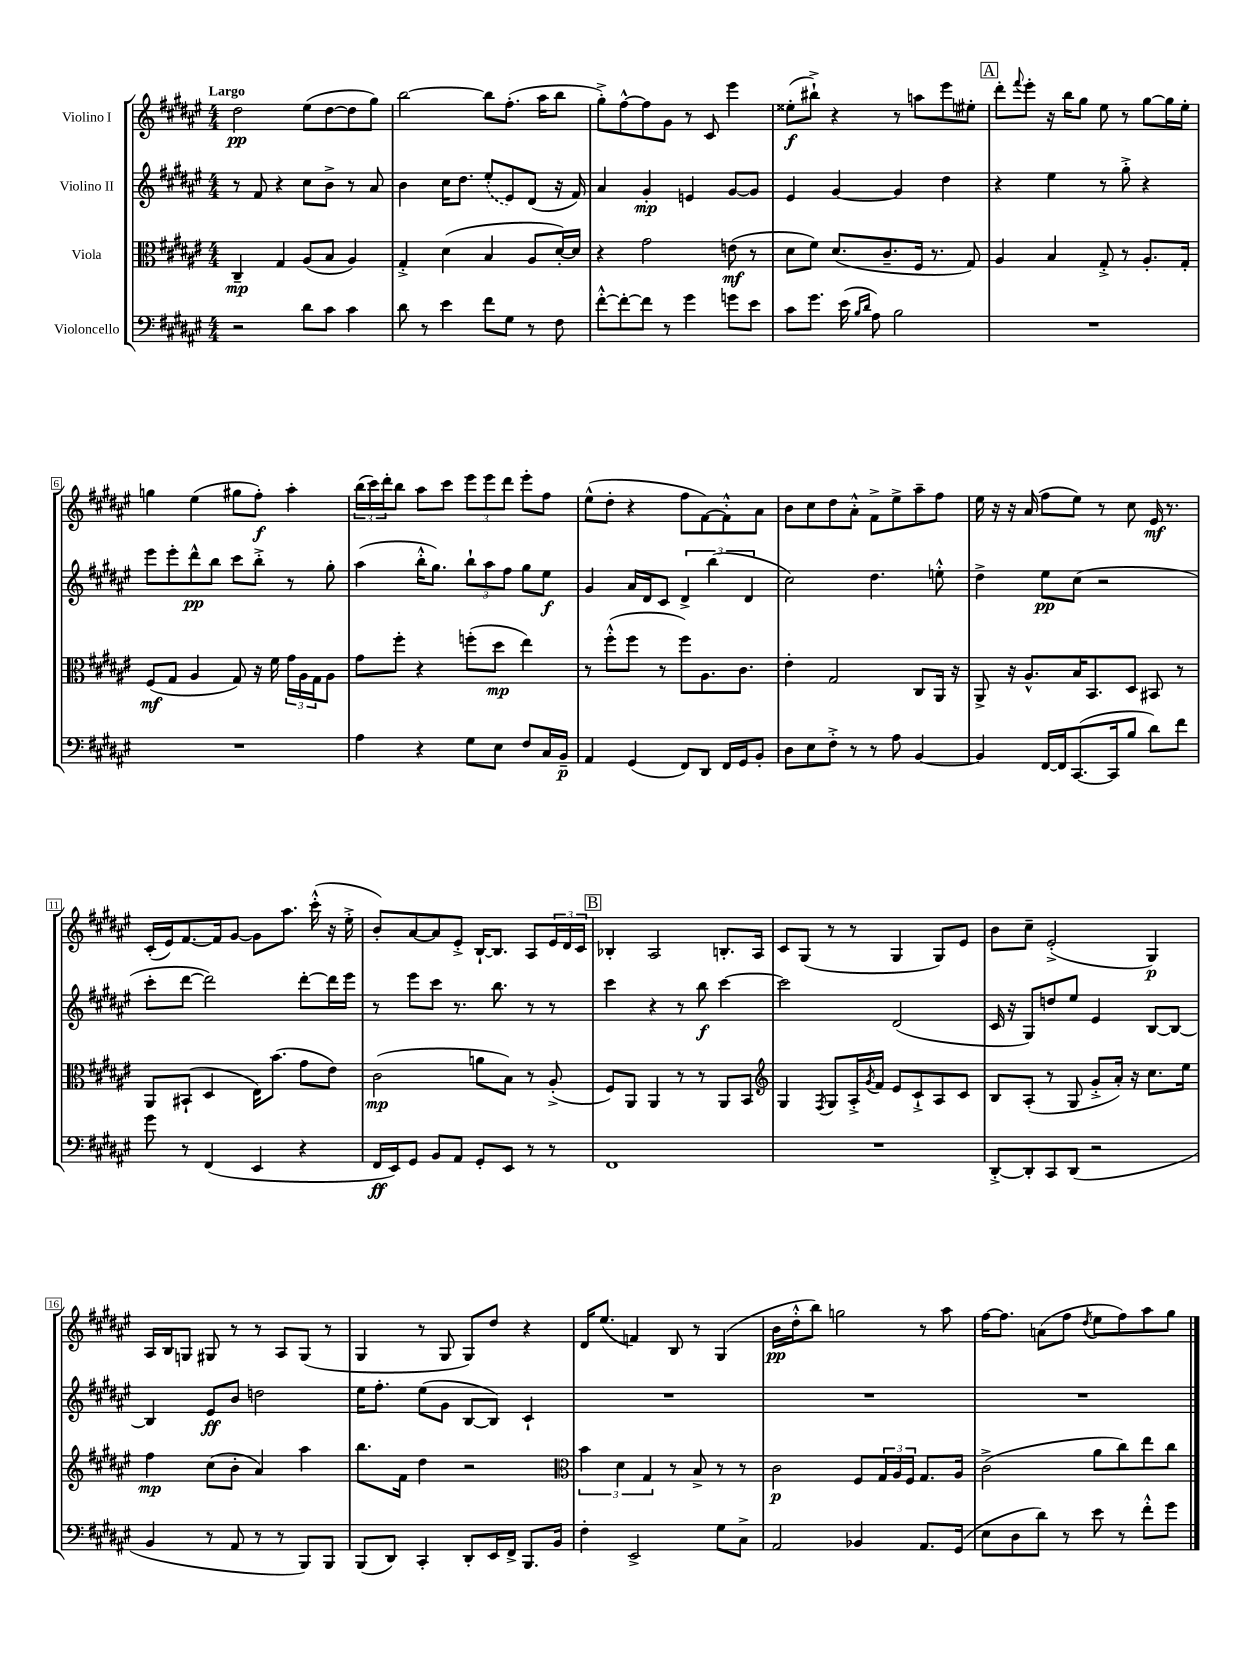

**kern	**dynam	**kern	**dynam	**kern	**dynam	**kern	**dynam
*part4	*part4	*part3	*part3	*part2	*part2	*part1	*part1
*staff4	*staff4	*staff3	*staff3	*staff2	*staff2	*staff1	*staff1
*I"Violoncello	*	*I"Viola	*	*I"Violino II	*	*I"Violino I	*
*clefF4	*	*clefC3	*	*clefG2	*	*clefG2	*
*k[f#c#g#d#a#e#]	*	*k[f#c#g#d#a#e#]	*	*k[f#c#g#d#a#e#]	*	*k[f#c#g#d#a#e#]	*
*M4/4	*	*M4/4	*	*M4/4	*	*M4/4	*
=1	=1	=1	=1	=1	=1	=1	=1
!	!	!	!	!	!	!LO:TX:a:B:t=Largo	!
2r	.	4C#~/	mp	8r	.	2dd#\	pp
.	.	.	.	8f#/	.	.	.
.	.	4G#/	.	4r	.	.	.
8d#\L	.	(8A#/L	.	8cc#\L	.	(8ee#\L	.
8c#\J	.	8B/J	.	8b^\J	.	[8dd#\	.
4c#\	.	4A#/)	.	8r	.	8dd#\]	.
.	.	.	.	8a#/	.	8gg#\J)	.
=2	=2	=2	=2	=2	=2	=2	=2
8d#\	.	4G#'^/	.	4b\	.	[2bb\	.
8r	.	.	.	.	.	.	.
4e#\	.	(4d#\	.	16cc#\KL	.	.	.
.	.	.	.	8.dd#\J	.	.	.
8f#\L	.	4B/	.	(8ee#'/L	.	8bb\L]	.
8G#\J	.	.	.	8e#/)	.	(8.ff#'\J	.
8r	.	8A#/L	.	(8d#/J	.	.	.
.	.	.	.	.	.	16aa#\KL	.
8F#\	.	[16d#'/L)	.	16r	.	8bb\J	.
.	.	16d#/JJ]	.	16f#/)	.	.	.
=3	=3	=3	=3	=3	=3	=3	=3
[8f#'^^\L	.	4r	.	4a#/	.	8gg#'^\L)	.
8f#'\_	.	.	.	.	.	[8ff#^^\	.
8f#\J]	.	2g#\	.	4g#'/	mp	8ff#\]	.
8r	.	.	.	.	.	8g#\J	.
4g#\	.	.	.	4en/	.	8r	.
.	.	.	.	.	.	8c#/	.
8gn\L	.	(8en\	mf	[8g#/L	.	4eee#\	.
8e#\J	.	8r	.	8g#/J]	.	.	.
=4	=4	=4	=4	=4	=4	=4	=4
8c#\L	.	8d#\L	.	4e#/	.	(8ee##X'\L	f
8.g#\J	.	8f#\J)	.	.	.	8bb#X`^\J)	.
.	.	(8.d#/L	.	[4g#/	.	4r	.
(16e#\	.	.	.	.	.	.	.
16qqB/LL	.	.	.	.	.	.	.
16qqd#/JJ	.	.	.	.	.	.	.
8A#\)	.	.	.	.	.	.	.
.	.	8.c#~/	.	.	.	.	.
2B\	.	.	.	4g#/]	.	8r	.
.	.	16F#/Jk	.	.	.	8aan\L	.
.	.	8.r	.	.	.	.	.
.	.	.	.	4dd#\	.	8eee#\	.
.	.	8G#/)	.	.	.	8ee#X'\J	.
!!LO:REH:place=s1:t=A
=5	=5	=5	=5	=5	=5	=5	=5
1r	.	4A#/	.	4r	.	8ddd#'\L	.
.	.	.	.	.	.	8qqfff#/	.
.	.	.	.	.	.	8eee#'\J	.
.	.	4B/	.	4ee#\	.	16r	.
.	.	.	.	.	.	16bb\KL	.
.	.	.	.	.	.	8gg#\J	.
.	.	8G#'^/	.	8r	.	8ee#\	.
.	.	8r	.	8gg#'^\	.	8r	.
.	.	8.A#'/L	.	4r	.	[8gg#\L	.
.	.	.	.	.	.	16gg#\L]	.
.	.	16G#'/Jk	.	.	.	16ee#'\JJ	.
!!LO:LB:g=z
=6	=6	=6	=6	=6	=6	=6	=6
1r	.	(8F#/L	mf	8eee#\L	.	4ggn\	.
.	.	8G#/J	.	8eee#'\	.	.	.
.	.	4A#/	.	8ddd#^^\	pp	(4ee#\	.
.	.	.	.	8bb\J	.	.	.
.	.	8G#/)	.	8ccc#\L	.	8gg#X\L	.
.	.	16r	.	8bb'^\J	.	8ff#'\J)	f
.	.	16f#\	.	.	.	.	.
.	.	24g#\LL	.	8r	.	4aa#'\	.
.	.	24A#\	.	.	.	.	.
.	.	24G#\J	.	.	.	.	.
.	.	8A#\J	.	8gg#'\	.	.	.
=7	=7	=7	=7	=7	=7	=7	=7
4A#\	.	8g#\L	.	(4aa#\	.	(24bb\LL	.
.	.	.	.	.	.	24ccc#\)	.
.	.	.	.	.	.	24ddd#'\J	.
.	.	8ff#'\J	.	.	.	8bb\J	.
4r	.	4r	.	16bb'^^\KL	.	8aa#\L	.
.	.	.	.	8.gg#\J)	.	.	.
.	.	.	.	.	.	8ccc#\J	.
8G#\L	.	(8ffn'\L	.	12bb`\L	.	12eee#\L	.
.	.	.	.	12aa#\	.	12eee#\	.
8E#\J	.	8dd#\J	mp	.	.	.	.
.	.	.	.	12ff#\J	.	12ddd#\J	.
8F#/L	.	4ee#\)	.	8gg#\L	.	8eee#'\L	.
16C#/L	.	.	.	8ee#\J	f	8ff#\J	.
16BB~/JJ	p	.	.	.	.	.	.
=8	=8	=8	=8	=8	=8	=8	=8
4AA#/	.	8r	.	4g#/	.	(8ee#^^\L	.
.	.	(8ff#'^^\L	.	.	.	8dd#'\J	.
(4GG#/	.	8ff#\J	.	16a#/LL	.	4r	.
.	.	.	.	16d#/J	.	.	.
.	.	8r	.	8c#/J	.	.	.
8FF#/L)	.	8ff#\L)	.	6d#^/	.	8ff#\L	.
8DD#/J	.	8.A#\	.	.	.	[8f#\)	.
.	.	.	.	(6bb\	.	.	.
16FF#/LL	.	.	.	.	.	8f#'^^\]	.
16GG#/J	.	8.c#\J	.	.	.	.	.
.	.	.	.	6d#/	.	.	.
8BB'/J	.	.	.	.	.	8a#\J	.
=9	=9	=9	=9	=9	=9	=9	=9
8D#\L	.	4e#'\	.	2cc#\)	.	8b\L	.
8E#\	.	.	.	.	.	8cc#\	.
8F#'^\J	.	2G#/	.	.	.	8dd#\	.
8r	.	.	.	.	.	8a#'^^\J	.
8r	.	.	.	4.dd#\	.	8f#^\L	.
8A#\	.	.	.	.	.	8ee#^\	.
[4BB/	.	8C#/L	.	.	.	8aa#~\	.
.	.	16AA#/Jk	.	8een'^^\	.	8ff#\J	.
.	.	16r	.	.	.	.	.
=10	=10	=10	=10	=10	=10	=10	=10
4BB/]	.	8AA#^/	.	4dd#^\	.	16ee#\	.
.	.	.	.	.	.	16r	.
.	.	16r	.	.	.	16r	.
.	.	8.A#^^/L	.	.	.	(16a#/	.
[16FF#/LL	.	.	.	8ee#\L	pp	8ff#\L	.
16FF#/J]	.	.	.	.	.	.	.
([8.CC#/	.	16B/K	.	(8cc#\J	.	8ee#\J)	.
.	.	8.BB/	.	.	.	.	.
.	.	.	.	2r	.	8r	.
16CC#/k]	.	.	.	.	.	.	.
8B/J	.	8D#/J	.	.	.	8cc#\	.
8d#\L)	.	8BB#X/	.	.	.	16e#/	mf
.	.	.	.	.	.	8.r	.
8f#\J	.	8r	.	.	.	.	.
!!LO:LB:g=z
=11	=11	=11	=11	=11	=11	=11	=11
8g#\	.	8AA#/L	.	8ccc#'\L	.	(16c#'/LL	.
.	.	.	.	.	.	16e#/J)	.
8r	.	(8BB#X`/J	.	[8ddd#\J	.	[8.f#/	.
(4FF#/	.	4D#/	.	2ddd#\])	.	.	.
.	.	.	.	.	.	16f#/k]	.
.	.	.	.	.	.	[8g#/J	.
4EE#/	.	16E#\KL)	.	.	.	8g#\L]	.
.	.	(8.b\J	.	.	.	.	.
.	.	.	.	.	.	8.aa#\J	.
4r	.	8g#\L	.	[8ddd#'\L	.	.	.
.	.	.	.	.	.	(16ccc#'^^\	.
.	.	8e#\J)	.	16ddd#\L]	.	16r	.
.	.	.	.	16eee#\JJ	.	16ee#'^\	.
=12	=12	=12	=12	=12	=12	=12	=12
16FF#/LL	ff	(2c#\	mp	8r	.	8b'/L)	.
16EE#/J)	.	.	.	.	.	.	.
8GG#/J	.	.	.	8eee#\L	.	[8a#/	.
8BB/L	.	.	.	8ccc#\J	.	8a#/]	.
8AA#/J	.	.	.	8.r	.	8e#'^/J	.
8GG#'/L	.	8an\L	.	.	.	[16B`/KL	.
.	.	.	.	8.bb\	.	8.B/J]	.
8EE#/J	.	8B\J)	.	.	.	.	.
8r	.	8r	.	8r	.	8A#/L	.
8r	.	(8A#'^/	.	8r	.	24e#/L	.
.	.	.	.	.	.	24d#/	.
.	.	.	.	.	.	24c#/JJ	.
!!LO:REH:place=s1:t=B
=13	=13	=13	=13	=13	=13	=13	=13
1FF#	.	8F#/L)	.	4ccc#\	.	4B-X'/	.
.	.	8AA#/J	.	.	.	.	.
.	.	4AA#/	.	4r	.	2A#/	.
.	.	8r	.	8r	.	.	.
.	.	8r	.	8bb\	f	.	.
.	.	8AA#/L	.	[4ccc#\	.	8.Bn'/L	.
.	.	8BB/J	.	.	.	.	.
.	.	.	.	.	.	16A#/Jk	.
=14	=14	=14	=14	=14	=14	=14	=14
*	*	*clefG2	*	*	*	*	*
1r	.	4G#/	.	2ccc#\]	.	8c#/L	.
.	.	.	.	.	.	(8G#/J	.
.	.	8qF#/	.	.	.	.	.
.	.	8G#/L	.	.	.	8r	.
.	.	16A#'^/L	.	.	.	8r	.
.	.	8qg#/	.	.	.	.	.
.	.	16f#/JJ	.	.	.	.	.
.	.	8e#/L	.	(2d#/	.	4G#/	.
.	.	8c#`^/	.	.	.	.	.
.	.	8A#/	.	.	.	8G#/L)	.
.	.	8c#/J	.	.	.	8e#/J	.
=15	=15	=15	=15	=15	=15	=15	=15
[8DD#'^/L	.	8B/L	.	16c#/	.	8b\L	.
.	.	.	.	16r	.	.	.
8DD#'/]	.	(8A#'/J	.	8G#/L)	.	8cc#~\J	.
8CC#/	.	8r	.	8ddn/	.	(2e#'^/	.
(8DD#/J	.	8G#/	.	8ee#/J	.	.	.
2r	.	8g#'^/L	.	4e#/	.	.	.
.	.	16a#'/Jk)	.	.	.	.	.
.	.	16r	.	.	.	.	.
.	.	8.cc#\L	.	[8B/L	.	4G#/)	p
.	.	.	.	8B/J_	.	.	.
.	.	16ee#\Jk	.	.	.	.	.
!!LO:LB:g=z
=16	=16	=16	=16	=16	=16	=16	=16
4BB/	.	4ff#\	mp	4B/]	.	16A#/LL	.
.	.	.	.	.	.	16B/J	.
.	.	.	.	.	.	8Gn/J	.
8r	.	(8cc#\L	.	8e#/L	ff	8G#X/	.
8AA#/	.	8b'\J	.	8b/J	.	8r	.
8r	.	4a#/)	.	2ddn\	.	8r	.
8r	.	.	.	.	.	8A#/L	.
8BBB/L)	.	4aa#\	.	.	.	(8G#/J	.
8BBB/J	.	.	.	.	.	8r	.
=17	=17	=17	=17	=17	=17	=17	=17
(8BBB/L	.	8.bb\L	.	16ee#\KL	.	4G#/	.
.	.	.	.	8.ff#'\J	.	.	.
8DD#/J)	.	.	.	.	.	.	.
.	.	16f#\Jk	.	.	.	.	.
4CC#'/	.	4dd#\	.	(8ee#\L	.	8r	.
.	.	.	.	8g#\J	.	8G#/	.
8DD#'/L	.	2r	.	[8B/L	.	8G#/L)	.
16EE#/L	.	.	.	8B/J])	.	8dd#/J	.
16FF#^/JJ	.	.	.	.	.	.	.
8.BBB/L	.	.	.	4c#`/	.	4r	.
16BB/Jk	.	.	.	.	.	.	.
=18	=18	=18	=18	=18	=18	=18	=18
*	*	*clefC3	*	*	*	*	*
4F#'\	.	6b\	.	1r	.	16d#/KL	.
.	.	.	.	.	.	(8.ee#/J	.
.	.	6d#\	.	.	.	.	.
2EE#^/	.	.	.	.	.	4fn/)	.
.	.	6G#/	.	.	.	.	.
.	.	8r	.	.	.	8B/	.
.	.	8B^/	.	.	.	8r	.
8G#\L	.	8r	.	.	.	(4G#/	.
8C#^\J	.	8r	.	.	.	.	.
=19	=19	=19	=19	=19	=19	=19	=19
2AA#/	.	2c#\	p	1r	.	16b\LL	pp
.	.	.	.	.	.	16dd#'^^\J	.
.	.	.	.	.	.	8bb\J)	.
.	.	.	.	.	.	2ggn\	.
4BB-X/	.	8F#/L	.	.	.	.	.
.	.	24G#/L	.	.	.	.	.
.	.	24A#/	.	.	.	.	.
.	.	24F#/JJ	.	.	.	.	.
8.AA#/L	.	8.G#/L	.	.	.	8r	.
.	.	.	.	.	.	8aa#\	.
(16GG#/Jk	.	16A#/Jk	.	.	.	.	.
=20	=20	=20	=20	=20	=20	=20	=20
8E#\L	.	(2c#^\	.	1r	.	[16ff#\KL	.
.	.	.	.	.	.	8.ff#\J]	.
8D#\	.	.	.	.	.	.	.
8d#\J)	.	.	.	.	.	(8an\L	.
8r	.	.	.	.	.	8ff#\J	.
.	.	.	.	.	.	8qdd#/	.
8e#\	.	8a#\L	.	.	.	8ee#\L	.
8r	.	8cc#\)	.	.	.	8ff#\)	.
8f#'^^\L	.	8ee#\	.	.	.	8aa#\	.
8g#\J	.	8cc#\J	.	.	.	8gg#\J	.
==	==	==	==	==	==	==	==
*-	*-	*-	*-	*-	*-	*-	*-
